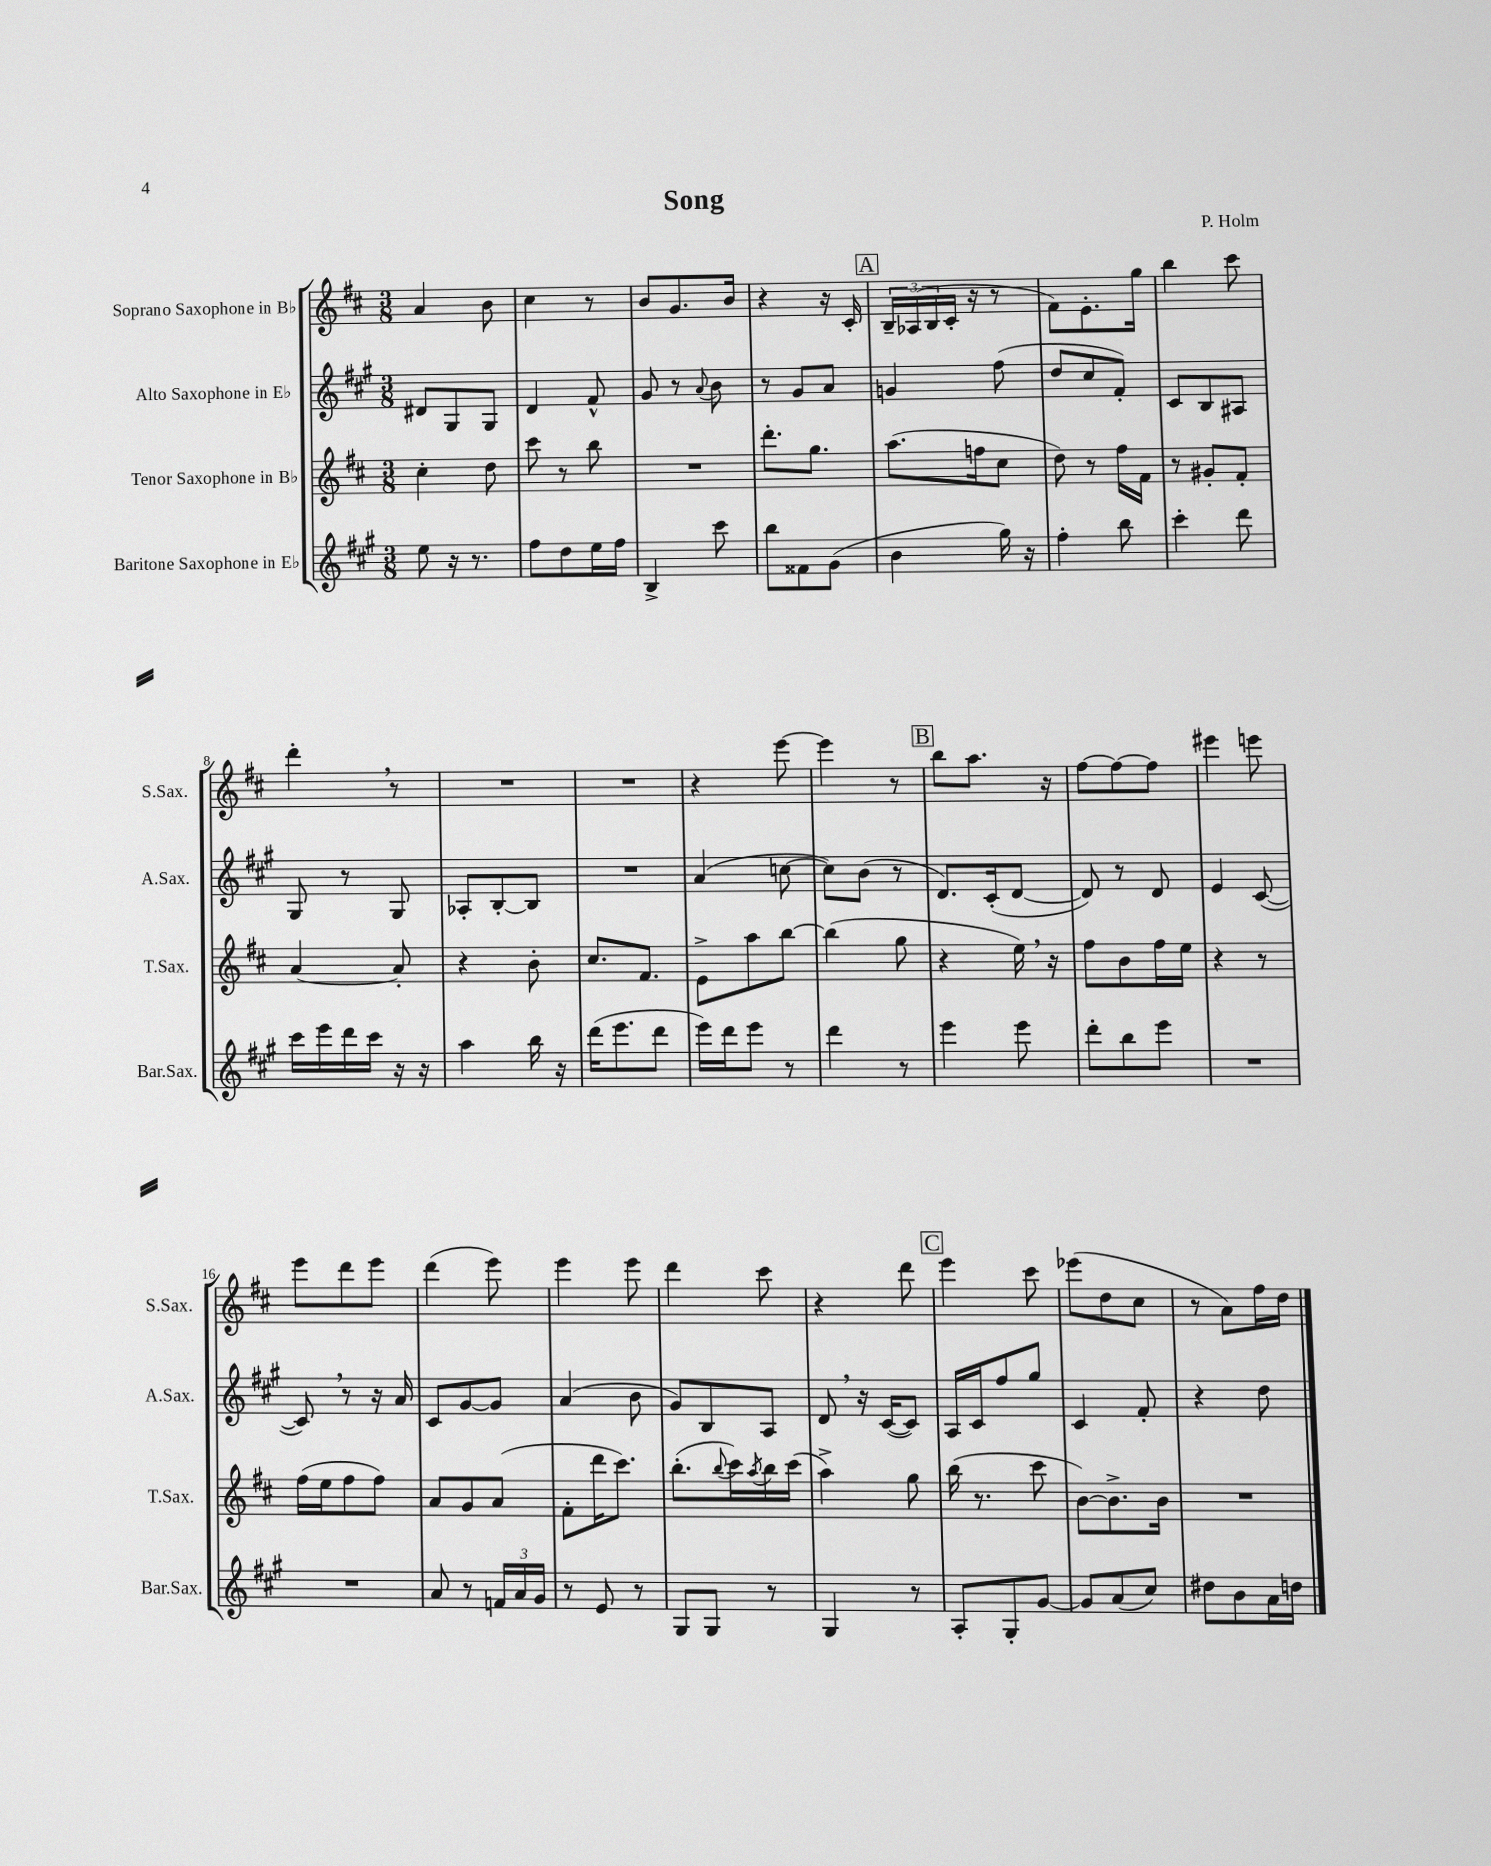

**kern	**kern	**kern	**kern
*staff4	*staff3	*staff2	*staff1
*clefG2	*clefG2	*clefG2	*clefG2
*k[f#c#g#]	*k[f#c#]	*k[f#c#g#]	*k[f#c#]
*M3/8	*M3/8	*M3/8	*M3/8
8ee	4cc#'	8d#	4a
16r	.	8G#	.
8.r	.	.	.
.	8dd	8G#	8b
=	=	=	=
8ff#	8ccc#	4d	4cc#
8dd	8r	.	.
16ee	8bb	8f#^^	8r
16ff#	.	.	.
=	=	=	=
4B^	4.r	8g#	8b
.	.	8r	8.g
.	.	8qqa	.
8ccc#	.	8b	.
.	.	.	16b
=	=	=	=
8bb	8.ddd'	8r	4r
8f##	.	8g#	.
.	8.gg	.	.
(8g#	.	8a	16r
.	.	.	16c#'
=	=	=	=
4b	(8.aa	4g	24B~
.	.	.	(24A-
.	.	.	24B
.	.	.	16c#'
.	16ff	.	16r
16gg#)	8cc#	(8ff#	8r
16r	.	.	.
=	=	=	=
4ff#'	8dd)	8dd	8f#)
.	8r	8cc#	8.e'
8bb	16ff#	8f#')	.
.	16f#	.	16gg
=	=	=	=
4ccc#'	8r	8c#	4bb
.	8g#'	8B	.
8ddd	8f#'	8A#	8ccc#
=	=	=	=
16ccc#	[4a	8G#	4ddd'
16eee	.	.	.
16ddd	.	8r	.
16ccc#	.	.	.
16r	8a']	8G#	8r
16r	.	.	.
=	=	=	=
4aa	4r	8A-'	4.r
.	.	[8B'	.
16bb	8b'	8B]	.
16r	.	.	.
=	=	=	=
(16ddd	8.cc#	4.r	4.r
8.eee	.	.	.
.	8.f#	.	.
8ddd	.	.	.
=	=	=	=
16eee)	8e^	(4a	4r
16ddd	.	.	.
8eee	8aa	.	.
8r	[8bb	[8cc	[8eee
=	=	=	=
4ddd	(4bb]	8cc])	4eee]
.	.	(8b	.
8r	8gg	8r	8r
=	=	=	=
4eee	4r	8.d)	8bb
.	.	.	8.aa
.	.	(16c#'	.
8eee	16ee)	[8d	.
.	16r	.	16r
=	=	=	=
8ddd'	8ff#	8d])	[8ff#
8bb	8b	8r	8ff#_
8eee	16ff#	8d	8ff#]
.	16ee	.	.
=	=	=	=
4.r	4r	4e	4eee#
.	8r	([8c#	8eee
=	=	=	=
4.r	(16ff#	8c#])	8eee
.	16ee	.	.
.	8ff#	8r	8ddd
.	8ff#)	16r	8eee
.	.	16a	.
=	=	=	=
8a	8a	8c#	(4ddd
8r	8g	[8g#	.
24f	(8a	8g#]	8eee)
24a	.	.	.
24g#	.	.	.
=	=	=	=
8r	8f#'	(4a	4eee
8e	16ddd	.	.
.	8.ccc#)	.	.
8r	.	8b	8eee
=	=	=	=
8G#	(8.bb'	8g#)	4ddd
8G#	.	8B	.
.	8qqbb	.	.
.	16ccc#)	.	.
.	8qaa	.	.
8r	16bb	8A	8ccc#
.	(16ccc#	.	.
=	=	=	=
4G#	4aa^)	8d	4r
.	.	16r	.
.	.	([16c#	.
8r	8gg	8c#])	8ddd
=	=	=	=
8A'	(16bb	16A	4eee
.	8.r	16c#	.
8G#'	.	8ff#	.
[8g#	8ccc#	8gg#	8ccc#
=	=	=	=
8g#]	[8b)	4c#	(8eee-
(8a	8.b^]	.	8dd
8cc#)	.	8f#'	8cc#
.	16b	.	.
=	=	=	=
8dd#	4.r	4r	8r
8b	.	.	8a)
16a	.	8dd	16ff#
16dd	.	.	16dd
==	==	==	==
*-	*-	*-	*-
